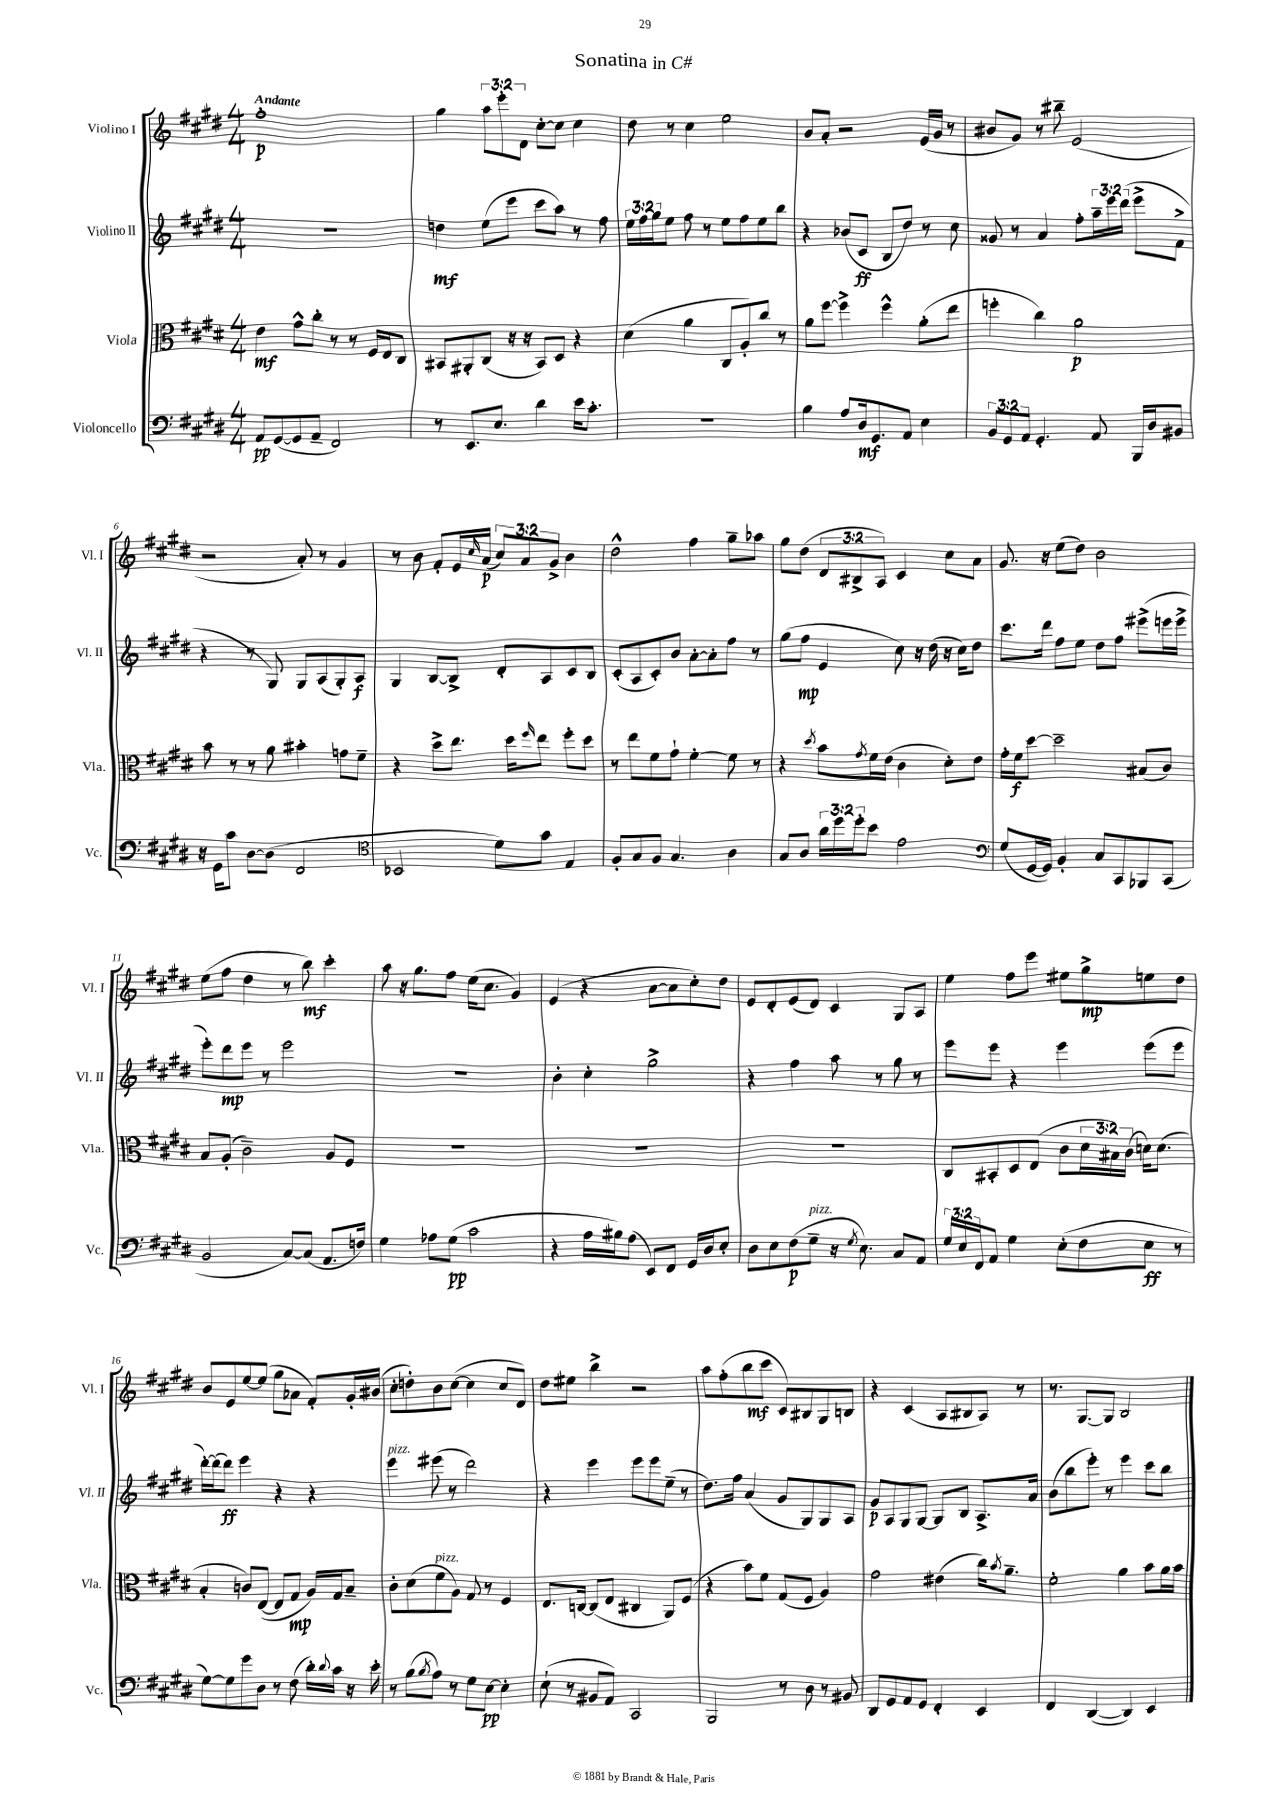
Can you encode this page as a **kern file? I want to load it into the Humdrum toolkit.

**kern	**kern	**kern	**kern
*staff4	*staff3	*staff2	*staff1
*clefF4	*clefC3	*clefG2	*clefG2
*k[f#c#g#d#]	*k[f#c#g#d#]	*k[f#c#g#d#]	*k[f#c#g#d#]
*M4/4	*M4/4	*M4/4	*M4/4
8AA	4e	1r	1ff#'
([8GG#	.	.	.
8GG#]	8g#^^	.	.
8AA~	8cc#'	.	.
2FF#)	8r	.	.
.	8r	.	.
.	16F#	.	.
.	16E	.	.
.	8C#	.	.
=	=	=	=
8r	8BB#	4dd	4gg#
8.EE	8AA#'	.	.
.	(8C#	(8ee	12aa
8.E	.	.	.
.	.	.	12eee'
.	16r	8eee	.
.	.	.	12d#
.	16r	.	.
4d#	8BB#)	8ccc#	[8cc#'
.	8D#	8aa)	8cc#]
16e	4r	8r	4cc#
8.c#'	.	.	.
.	.	8ff#	.
=	=	=	=
1r	(4d#	24ee	8dd#
.	.	24ff#	.
.	.	24gg#	.
.	.	8ee	8r
.	4a	8ff#	4cc#
.	.	8r	.
.	8C#	8ee	2ee
.	8A')	8ff#	.
.	8cc#	8ee	.
.	8r	8bb	.
=	=	=	=
4B	8a	4r	8b
.	[8ff#	.	8a'
8A	4ff#^]	(8b-	2r
16D#	.	8c#	.
8.GG#	.	.	.
.	4ff#^^	8B	.
8AA	.	8dd#)	.
4E	(8a'	8r	(16e
.	.	.	16g#
.	8ee	8cc#	8r
=	=	=	=
12BB	4ff'	8g##	8b#
12GG#	.	.	.
.	.	8r	8g#)
12AA	.	.	.
4.GG#'	4cc#)	4a	8r
.	.	.	8bb#~
.	2a	8ff#'	(2e
8AA	.	24aa~	.
.	.	24eee	.
.	.	(24ddd#	.
16BBB	.	8eee^	.
16D#	.	.	.
8BB#	.	8f#^	.
=	=	=	=
16r	8b	4r	2r
16GG#	.	.	.
8c#	8r	.	.
[8D#	8r	8r	.
(8D#]	8a	8G#)	.
2FF#	4b#'	8G#	8a')
.	.	(8A	8r
.	8g	8G#')	4g#
.	8f#~	8A	.
=	=	=	=
*clefC4	*	*	*
2BB-	4r	4G#	8r
.	.	.	8b
.	8dd#^	[8B	8f#'
.	8.ee	8B^]	16e
.	.	.	16qqcc#
.	.	.	(16a
8d#)	.	8d#'	12cc#)
.	16dd#	.	.
.	.	.	12a
.	16qqff#	.	.
8g#	8ee	8A	.
.	.	.	12g#^
4E	8ff#'	8c#	4b
.	8dd#	8B	.
=	=	=	=
8F#'	8r	(8c#'	2dd#^^
8G#	8ee	8A	.
8F#	8f#	8c#')	.
4.G#	8g#`	8b	.
.	[4f#'	[8a'	4ff#
.	.	8a']	.
4A	8f#]	8ff#	8gg#~
.	8r	8r	8aa-
=	=	=	=
8G#	4r	(8gg#	8gg#
8A	.	8ff#	(8dd#
.	8qdd#	.	.
24a	8b	4e	12d#
24dd#	.	.	.
24dd#'	.	.	12B#^
.	8qg#	.	.
8b	16f#	.	.
.	.	.	12A)
.	(16e	.	.
2e	4c#	8cc#)	4c#
.	.	16r	.
.	.	(16dd#	.
.	8d#')	16r	8cc#
.	.	16cc#)	.
.	8e	8dd#	8a
=	=	=	=
*clefF4	*	*	*
(8G#	16g#'	8.ccc#	8.g#
.	16f#	.	.
[16GG#	[8dd#	.	.
16GG#])	.	16ddd#	16r
4BB'	2dd#~]	8ff#	(8ee
.	.	8ee	8dd#)
8C#	.	8dd#	2b
8CC#	.	8ff#	.
8BBB-	(8B#	(8eee#^	.
(8CC#	8c#)	16eee	.
.	.	16eee^	.
=	=	=	=
2BB	8B	8eee')	(8ee
.	(8A'	8ddd#	8ff#
.	2c#~)	8eee	4dd#
.	.	8r	.
[8C#)	.	2eee	8r
(8C#]	.	.	8bb)
8.AA	8A	.	4ccc#'
.	8F#	.	.
16F)	.	.	.
=	=	=	=
4G#	1r	1r	8aa
.	.	.	16r
.	.	.	8.gg#
8A-	.	.	.
(8G#	.	.	8ff#
2c#	.	.	(16ee
.	.	.	8.cc#
.	.	.	4g#)
=	=	=	=
4r	1r	4b'	(4e
16A	.	4cc#'	4r
16B#)	.	.	.
(8A	.	.	.
8EE)	.	2gg#^	[8a
8FF#	.	.	8a]
16GG#	.	.	8cc#')
16D#	.	.	.
8E'	.	.	8dd#
=	=	=	=
8D#	1r	4r	8e
8E	.	.	8d#'
(8F#	.	4ff#	(8e
8G#~	.	.	8d#)
16r	.	8aa	4c#
8qG#	.	.	.
8.E)	.	.	.
.	.	8r	.
8C#	.	8gg#	8G#
8AA	.	8r	8A
=	=	=	=
24G#	8C#	8eee	4ee
24E	.	.	.
24FF#	.	.	.
8AA	8BB#'	8eee	.
4G#	8D#	4r	8ff#
.	(8E	.	8eee
(8E'	8c#	4eee	8ee#
8F#	24d#	.	8gg#^
.	24B#)	.	.
.	(24c#	.	.
8E	16d)	(8eee	8ee
.	(8.d	.	.
8r	.	8eee	8dd#
=	=	=	=
[8G#)	4B'	[16ddd#')	8b
.	.	(16ddd#]	.
8G#]	.	8ddd#)	8e
8g#	8c)	4eee	[8ee
8D#	([8E	.	(8ee]
8r	8E]	4r	8gg#
(8F#	8G#	.	8a-
16d#')	16A)	4r	8f#')
8qqd#	.	.	.
16c#	16G#	.	.
16r	8B~	.	16g#'
16e'	.	.	(16b#
=	=	=	=
8r	8c#'	4eee	8cc#'
(8B	(8d#	.	8dd')
8qB	.	.	.
8A)	8f#	(8eee#	8b
8r	8A)	8r	([8cc#
8G#	8G#	2ddd#)	4cc#]
[8E	8r	.	.
4E']	4F#	.	8cc#
.	.	.	8d#)
=	=	=	=
(8E`	8.E	4r	8dd#
8r	.	.	8ee#
.	[16C	.	.
8BB#	(8C]	4eee	4bb^
8AA)	8E	.	.
2CC#	4C#	8eee	2r
.	.	8eee	.
.	8AA)	(8ee~	.
.	(8F#	8r	.
=	=	=	=
2BBB	4r	8.dd#)	8aa
.	.	.	(8ff#'
.	.	16ff#	.
.	8b)	(4a	8bb
.	8f#	.	8ccc#
8r	(8G#	8g#	8c#)
8D#	8F#	8G#)	8B#
8r	4A)	8G#	8G#
8BB#	.	8A	8B
=	=	=	=
8DD#	2g#	8g#	4r
8GG#	.	8A	.
8AA	.	8G#	(4c#
8GG#	.	[8G#	.
4FF#'	(4e#	8G#]	8A
.	.	8B	8B#
4EE	16cc#)	8.A^	8A)
.	8qb	.	.
.	8.a~	.	.
.	.	.	8r
.	.	16a	.
=	=	=	=
4FF#	2f#'	(8b	8.r
.	.	8bb	.
.	.	.	[8.G#
([4DD#	.	8eee')	.
.	.	8r	8G#]
4DD#])	4a	4eee	2B
4EE	8b	8ccc#	.
.	16a	8bb	.
.	16b	.	.
==	==	==	==
*-	*-	*-	*-
